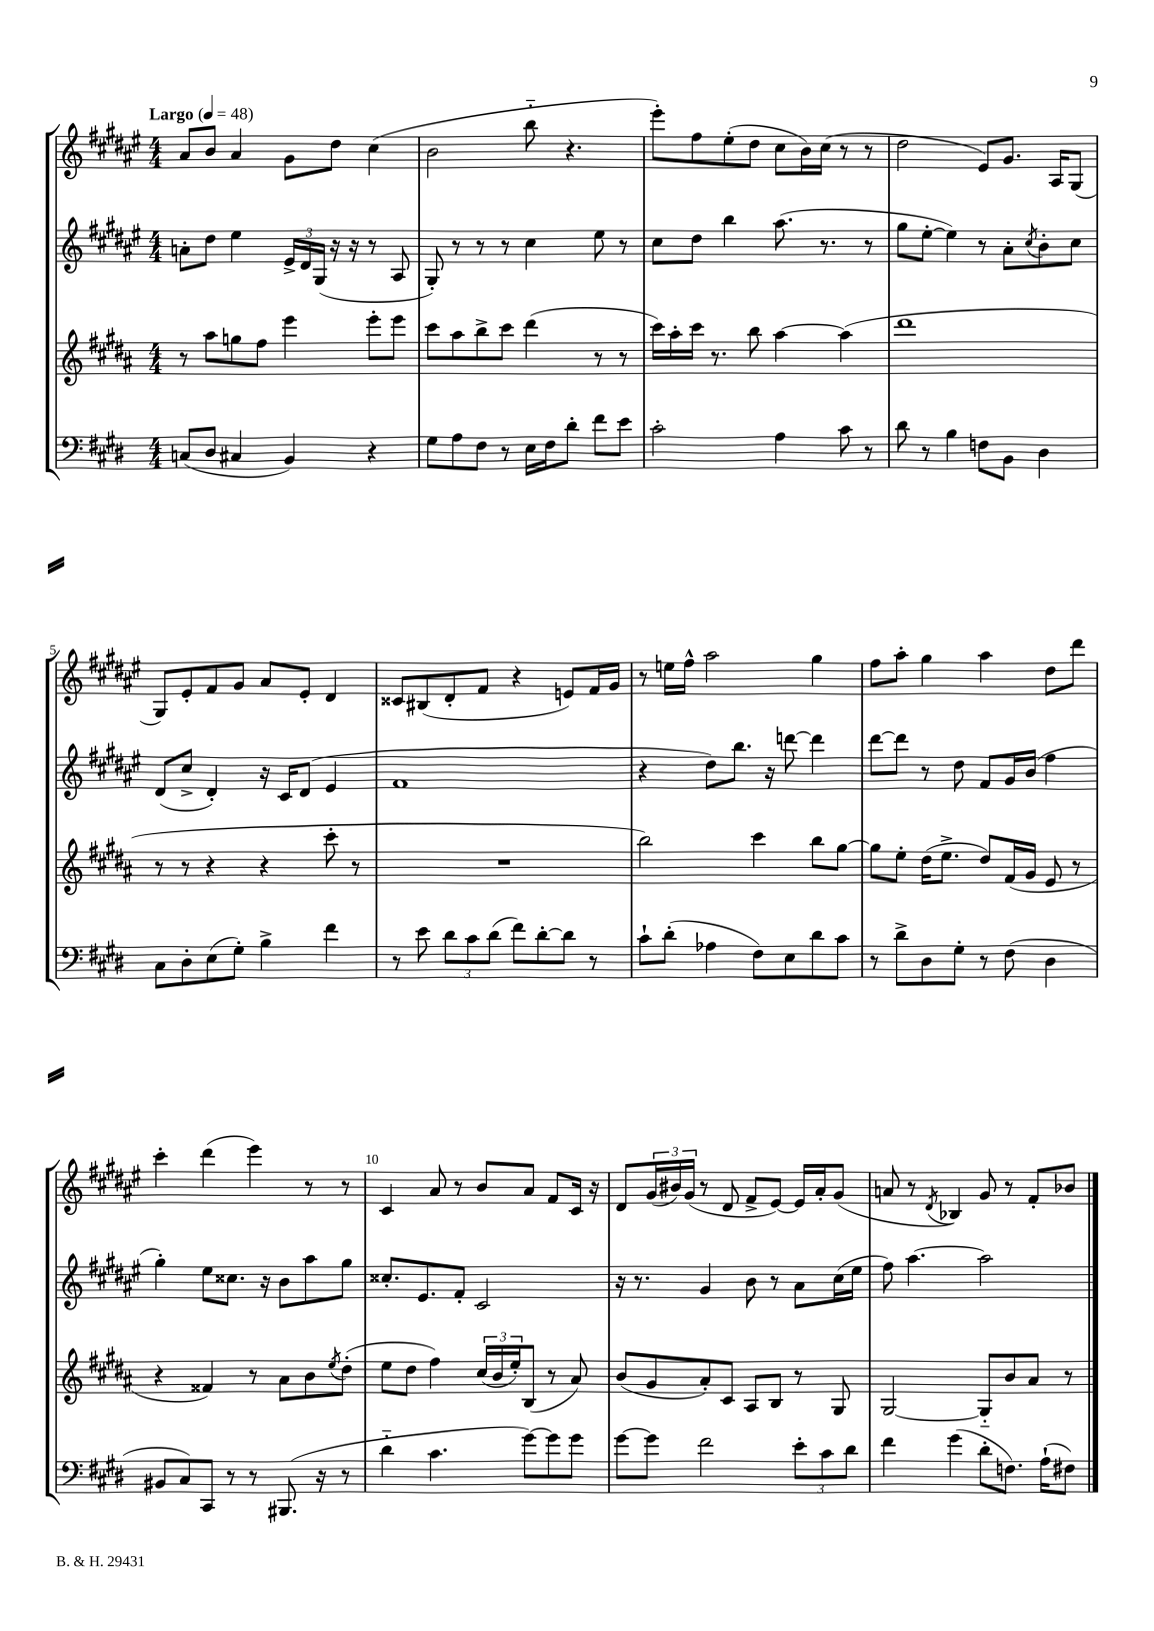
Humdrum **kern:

**kern	**kern	**kern	**kern
*part4	*part3	*part2	*part1
*staff4	*staff3	*staff2	*staff1
*clefF4	*clefG2	*clefG2	*clefG2
*k[f#c#g#d#]	*k[f#c#g#d#a#]	*k[f#c#g#d#a#e#]	*k[f#c#g#d#a#e#]
*M4/4	*M4/4	*M4/4	*M4/4
*MM48	*MM48	*MM48	*MM48
=1	=1	=1	=1
!	!	!	!LO:TX:a:B:t=Largo
(8Cn/L	8r	8an'\L	8a#/L
8D#/J	8aa#\L	8dd#\J	8b/J
4C#X/	8ggn\	4ee#\	4a#/
.	8ff#\J	.	.
4BB/)	4eee\	24e#^/LL	8g#\L
.	.	24d#/	.
.	.	(24G#/JJ	.
.	.	16r	8dd#\J
.	.	16r	.
4r	8eee'\L	8r	(4cc#\
.	8eee\J	8A#/	.
=2	=2	=2	=2
8G#\L	8ccc#\L	8G#'/)	2b\
8A\	8aa#\	8r	.
8F#\J	8bb^\	8r	.
8r	8ccc#\J	8r	.
16E\LL	(4ddd#\	4cc#\	8bb\
16F#\J	.	.	.
8d#'\J	.	.	4.r
8f#\L	8r	8ee#\	.
8e\J	8r	8r	.
=3	=3	=3	=3
2c#'\	16ccc#\LL)	8cc#\L	8eee#'\L)
.	16aa#'\	.	.
.	16ccc#\JJ	8dd#\J	8ff#\
.	8.r	.	.
.	.	4bb\	(8ee#'\
.	8bb\	.	8dd#\J
4A\	[4aa#\	(8.aa#\	8cc#\L
.	.	.	16b\L)
.	.	8.r	(16cc#\JJ
8c#\	(4aa#\]	.	8r
8r	.	8r	8r
=4	=4	=4	=4
8d#\	1ddd#	8gg#\L	2dd#\
8r	.	[8ee#'\J	.
4B\	.	4ee#\])	.
8Fn\L	.	8r	8e#/L)
8BB\J	.	8a#'\L	8.g#/J
.	.	8qcc#/	.
4D#\	.	8b'\	.
.	.	.	16A#/KL
.	.	8cc#\J	(8G#/J
!!LO:LB:g=z
=5	=5	=5	=5
8C#\L	8r	(8d#/L	8G#/L)
8D#'\	8r	8cc#^/J	8e#'/
(8E\	4r	4d#'/)	8f#/
8G#'\J)	.	.	8g#/J
4B^\	4r	16r	8a#/L
.	.	16c#/KL	.
.	.	(8d#/J	8e#'/J
4f#\	8ccc#'\	4e#/	4d#/
.	8r	.	.
=6	=6	=6	=6
8r	1r	1f#	8c##X/L
8e\	.	.	(8B#X/
12d#\L	.	.	8d#'/
12c#\	.	.	.
.	.	.	8f#/J
(12d#\J	.	.	.
8f#\L)	.	.	4r
[8d#'\	.	.	.
8d#\J]	.	.	8en/L)
8r	.	.	16f#/L
.	.	.	16g#/JJ
=7	=7	=7	=7
8c#`\L	2bb\)	4r	8r
(8d#'\J	.	.	16een\LL
.	.	.	16ff#^^\JJ
4A-X\	.	8dd#\L)	2aa#\
.	.	8.bb\J	.
8F#\L)	4ccc#\	.	.
.	.	16r	.
8E\	.	[8dddn\	.
8d#\	8bb\L	4ddd\]	4gg#\
8c#\J	[8gg#\J	.	.
=8	=8	=8	=8
8r	8gg#\L]	[8ddd#\L	8ff#\L
8d#^\L	8ee'\J	8ddd#\J]	8aa#'\J
8D#\	(16dd#\KL	8r	4gg#\
.	8.ee^\J	.	.
8G#'\J	.	8dd#\	.
8r	8dd#/L)	8f#/L	4aa#\
(8F#\	(16f#/L	16g#/L	.
.	16g#/JJ	(16b/JJ	.
4D#\	8e/	4ff#\	8dd#\L
.	8r	.	8ddd#\J
!!LO:LB:g=z
=9	=9	=9	=9
8BB#X/L	4r	4gg#'\)	4ccc#'\
8C#/)	.	.	.
8CC#/J	4f##X/)	8ee#\L	(4ddd#\
8r	.	8.cc##X\J	.
8r	8r	.	4eee#\)
.	.	16r	.
(8.BBB#X/	8a#\L	8b\L	.
.	8b\	8aa#\	8r
16r	.	.	.
.	8qee/	.	.
8r	(8dd#'\J	8gg#\J	8r
=10	=10	=10	=10
4d#\	8ee\L	8.cc##X'/L	4c#/
.	8dd#\J	.	.
.	.	8.e#/	.
4.c#\	4ff#\)	.	8a#/
.	.	8f#'/J	8r
.	(24cc#/LL	2c#/	8b/L
.	24b/	.	.
.	24ee'/J)	.	.
[8g#\L)	(8B/J	.	8a#/J
8g#\]	8r	.	8f#/L
8g#\J	8a#/)	.	16c#/Jk
.	.	.	16r
=11	=11	=11	=11
[8g#\L	(8b/L	16r	8d#/L
.	.	8.r	.
8g#\J]	8g#/	.	(24g#/L
.	.	.	24b#X/)
.	.	.	(24g#/JJ
2f#\	8a#'/)	4g#/	8r
.	8c#/J	.	8d#/
.	8A#/L	8b\	8f#^/L
.	8B/J	8r	[8e#/J)
12e'\L	8r	8a#\L	16e#/LL]
.	.	.	16a#'/J
12c#\	.	.	.
.	8G#/	(16cc#\L	(8g#/J
12d#\J	.	.	.
.	.	16ee#\JJ	.
=12	=12	=12	=12
4f#\	[2G#/	8ff#\)	8an/
.	.	[4.aa#\	8r
.	.	.	8qd#/
(4g#\	.	.	4B-X/)
8d#'\L	8G#/L]	2aa#\]	8g#/
8.Fn\J)	8b/	.	8r
.	8a#/J	.	8f#'/L
(16A`\KL	.	.	.
8F#X\J)	8r	.	8b-X/J
==	==	==	==
*-	*-	*-	*-
